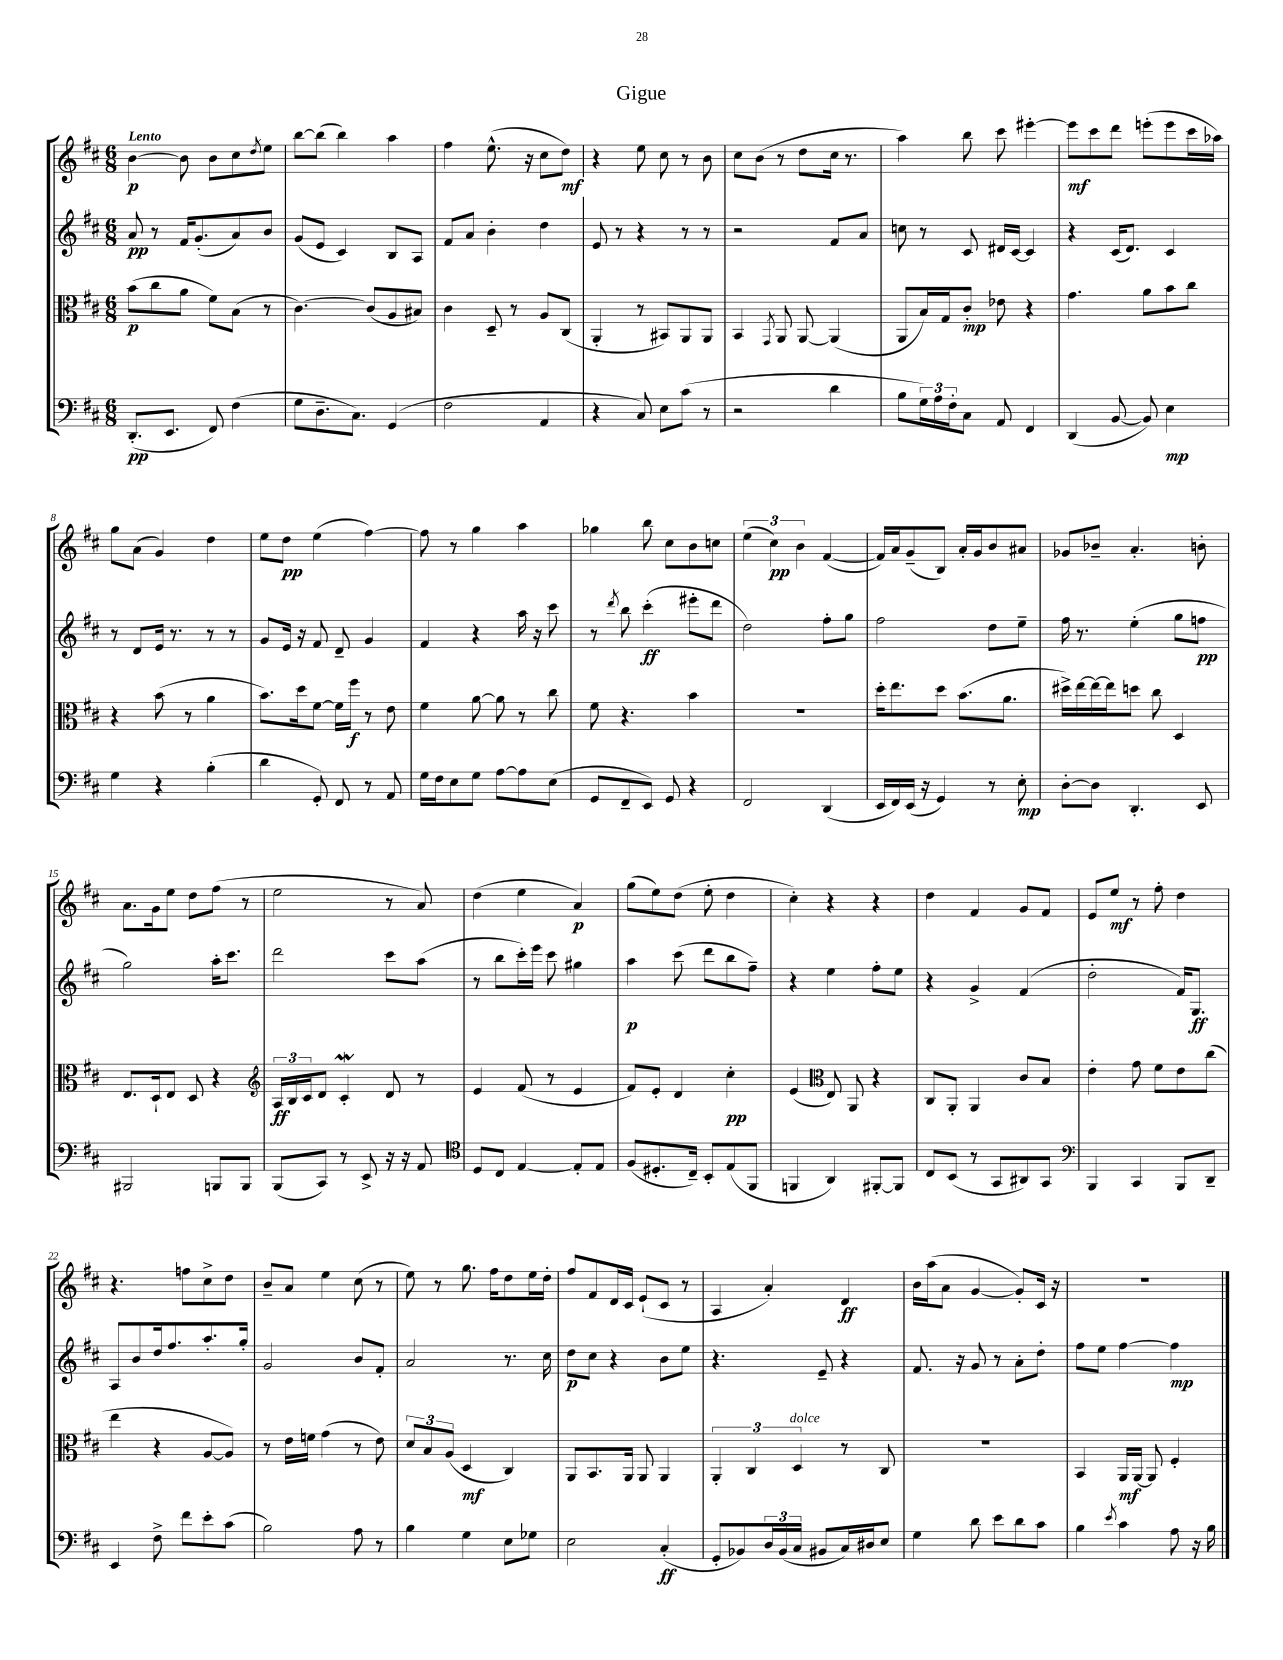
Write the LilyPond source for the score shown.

\header { title = "Gigue" }
<<
\new StaffGroup <<
\new Staff = "s0" {
    \clef treble \key d \major \numericTimeSignature \time 6/8 \tempo "Lento"
    b'4~\p b'8 b'8 cis''8 \acciaccatura { d''8 } e''8 |
    b''8~ b''8( b''4) a''4 |
    fis''4 e''8.-^( r16 cis''8 d''8\mf) |
    r4 e''8 cis''8 r8 b'8 |
    cis''8 b'8( r8 d''8 cis''16 r8. |
    a''4) b''8 cis'''8 eis'''4~-. |
    eis'''8\mf cis'''8 d'''8 e'''8-.( e'''8 cis'''16 aes''16) |
    g''8 a'8( g'4) d''4 |
    e''8 d''8\pp e''4( fis''4~) |
    fis''8 r8 g''4 a''4 |
    ges''4 b''8 cis''8 b'8 c''8 |
    \tuplet 3/2 { e''4( cis''4\pp) b'4 } fis'4~( |
    fis'16) a'16 g'8--( b8) a'16-. g'16 b'8 ais'8 |
    ges'8 bes'8-- a'4.-. b'8-. |
    a'8. g'16 e''8 d''8 fis''8( r8 |
    e''2 r8 a'8) |
    d''4( e''4 a'4\p) |
    g''8( e''8) d''8( e''8-. d''4 |
    cis''4-.) r4 r4 |
    d''4 fis'4 g'8 fis'8 |
    e'8 e''8\mf r8 fis''8-. d''4 |
    r4. f''8 cis''8-> d''8 |
    b'8-- a'8 e''4 cis''8( r8 |
    e''8) r8 g''8. fis''16 d''8 e''16 d''16-. |
    fis''8 fis'8 d'16 cis'16 e'8-!( cis'8 r8 |
    a4 a'4-.) d'4\ff |
    b'16 a''16( a'8 g'4~ g'8-.) cis'16 r16 |
    r2. \bar "|." |
}
\new Staff = "s1" {
    \clef treble \key d \major \numericTimeSignature \time 6/8
    a'8\pp r8 fis'16 g'8.-.( a'8) b'8 |
    g'8( e'8 cis'4) b8 a8 |
    fis'8 a'8 b'4-. d''4 |
    e'8 r8 r4 r8 r8 |
    r2 fis'8 a'8 |
    c''8 r8 cis'8 dis'16 cis'16~ cis'4 |
    r4 cis'16( d'8.) cis'4 |
    r8 d'8 e'16 r8. r8 r8 |
    g'8 e'16 r16 fis'8 d'8-- g'4 |
    fis'4 r4 a''16 r16 cis'''8 |
    r8 \acciaccatura { d'''8 } b''8 cis'''4-.\ff( eis'''8-. d'''8 |
    d''2) fis''8-. g''8 |
    fis''2 d''8 e''8-- |
    fis''16 r8. e''4-.( g''8 f''8\pp |
    g''2) a''16-. cis'''8. |
    d'''2 cis'''8 a''8( |
    r8 b''8 cis'''16-.) e'''16 cis'''8 gis''4 |
    a''4\p cis'''8( d'''8 b''8 fis''8--) |
    r4 e''4 fis''8-. e''8 |
    r4 g'4-> fis'4( |
    d''2-. fis'16) g8.\ff |
    a8 b'8 d''16 fis''8. a''8.-. g''16-. |
    g'2 b'8 fis'8-. |
    a'2 r8. cis''16 |
    d''8\p cis''8 r4 b'8 e''8 |
    r4. e'8-- r4 |
    fis'8. r16 g'8 r8 a'8-. d''8-. |
    fis''8 e''8 fis''4~ fis''4\mp \bar "|." |
}
\new Staff = "s2" {
    \clef alto \key d \major \numericTimeSignature \time 6/8
    b'8\p( cis''8 a'8 fis'8) b8( r8 |
    cis'4.~) cis'8( a8 bis8) |
    cis'4 d8-- r8 a8 cis8( |
    a,4-. r8 bis,8) a,8 a,8 |
    b,4 \acciaccatura { g,8 } a,8 a,8~ a,4( |
    a,8 b16) g16 cis'8-.\mp ees'8 r4 |
    g'4. a'8 b'8 cis''8 |
    r4 b'8( r8 a'4 |
    b'8.) d''16 fis'8~ fis'16 fis''16\f r8 e'8 |
    fis'4 a'8~ a'8 r8 cis''8 |
    fis'8 r4. b'4 |
    R2. |
    d''16-. e''8. d''8 b'8.( a'8. |
    dis''16->) e''16~ e''16~ e''16 d''8 cis''8 d4 |
    e8. d16-! e8 d8 r4 |
    \clef treble \tuplet 3/2 { a16\ff b16 cis'16 } d'8 cis'4-.\mordent d'8 r8 |
    e'4 fis'8( r8 e'4 |
    fis'8) e'8-. d'4 cis''4-.\pp |
    e'4( \clef alto e8) a,8 r4 |
    cis8 a,8-. a,4 cis'8 b8 |
    e'4-. g'8 fis'8 e'8 cis''8( |
    e''4 r4 a8~ a8) |
    r8 e'16 f'16 g'4( r8 e'8) |
    \tuplet 3/2 { d'8 b8 a8( } d4\mf cis4) |
    a,8 b,8. a,16 a,8 a,4 |
    \tuplet 3/2 { a,4-. cis4 d4^\markup { \italic "dolce" } } r8 cis8 |
    R2. |
    b,4 a,16\mf a,16~ a,8 fis4-. \bar "|." |
}
\new Staff = "s3" {
    \clef bass \key d \major \numericTimeSignature \time 6/8
    d,8.-.\pp( e,8. fis,8) fis4( |
    g8 d8.-- cis8.) g,4( |
    fis2 a,4 |
    r4 cis8) e8 cis'8( r8 |
    r2 d'4 |
    b8 \tuplet 3/2 { g16) a16 fis16-. } cis8 a,8 fis,4 |
    d,4( b,8~ b,8) e4\mp |
    g4 r4 b4-.( |
    d'4 g,8-.) fis,8 r8 a,8 |
    g16 fis16 e8 g8 a8~ a8 e8( |
    g,8 fis,8-- e,8) g,8 r4 |
    fis,2 d,4( |
    e,16 fis,16) e,16( r16 g,4) r8 e8-.\mp |
    d8~-. d8 d,4.-. e,8 |
    bis,,2 b,,8 b,,8 |
    b,,8( cis,8) r8 e,8-> r16 r16 a,8 |
    \clef tenor d8 cis8 e4~ e8-. e8 |
    fis8( dis8.-. cis16--) b,8-. e8( fis,8 |
    f,4 a,4) fis,8~-. fis,8 |
    cis8 b,8( r8 g,8 ais,8) g,8 |
    \clef bass b,,4 cis,4 b,,8 d,8-- |
    e,4 fis8-> fis'8 e'8-. cis'8( |
    b2) a8 r8 |
    b4 g4 e8 ges8 |
    e2 cis4-.\ff( |
    g,8-. bes,8) \tuplet 3/2 { d16 bes,16( cis16 } bis,8 cis16) dis16 e8 |
    g4 d'8 e'8 d'8 cis'8 |
    b4 \acciaccatura { e'8 } cis'4 a8 r16 b16 \bar "|." |
}
>>
>>
